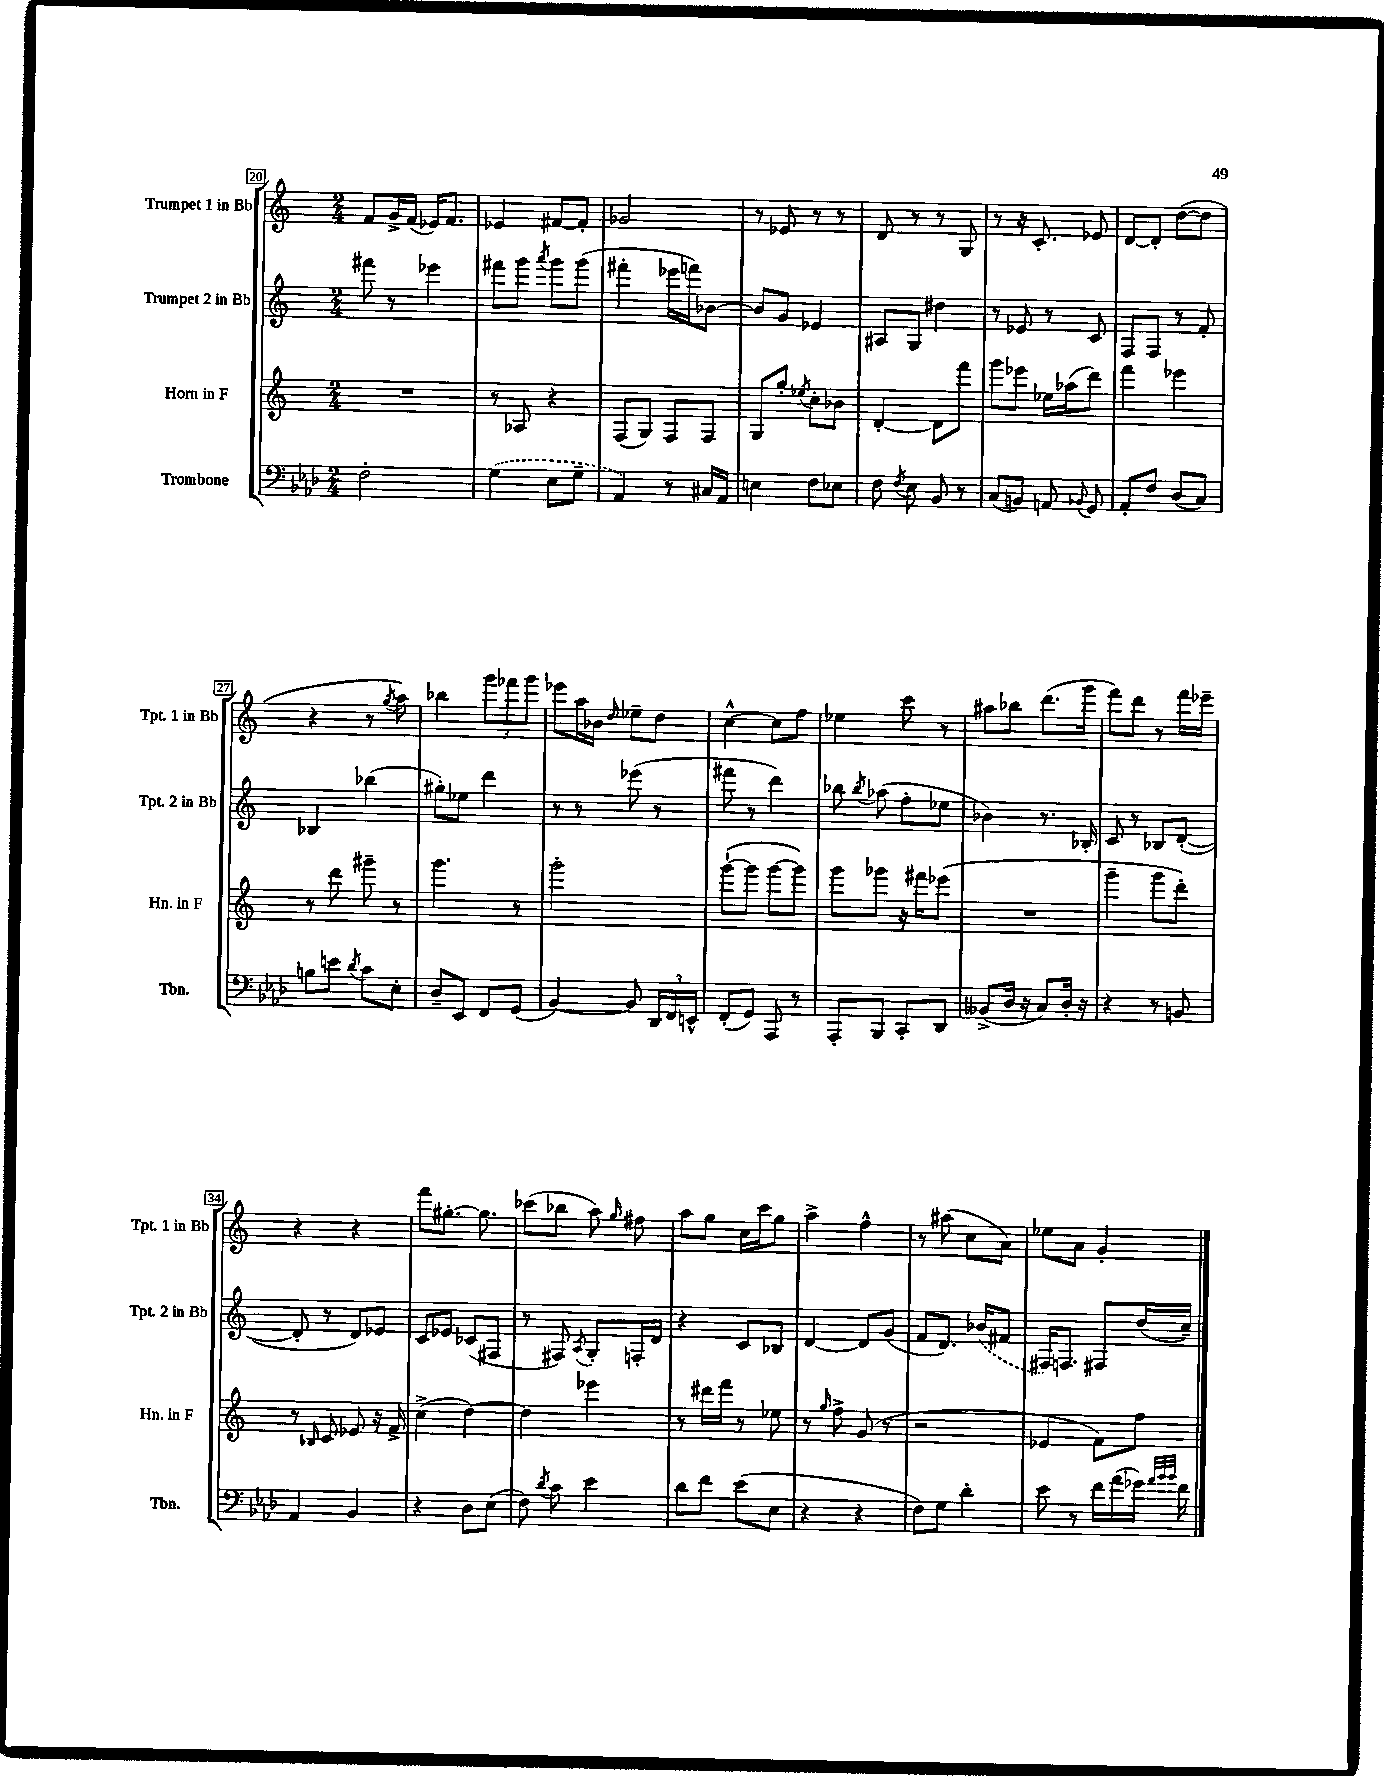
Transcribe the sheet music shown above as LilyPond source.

<<
\new StaffGroup <<
\new Staff = "s0" \with { instrumentName = "Trumpet 1 in Bb" shortInstrumentName = "Tpt. 1 in Bb" } {
    \clef treble \key c \major \numericTimeSignature \time 2/4
    \autoBeamOff f'8[ g'16-> f'16]( ees'16[) f'8.] |
    ees'4 fis'8[~ fis'8]-. |
    ges'2 |
    r8 ees'8 r8 r8 |
    d'8 r8 r8 g8 |
    r8 r16 c'8.-. ees'8 |
    d'8[~ d'8]-. d''8[~( d''8] |
    r4 r8 \acciaccatura { g''8 } a''8) |
    bes''4 \tuplet 3/2 { g'''8[ fes'''8 g'''8] } |
    ees'''8[ a''16 bes'16] \grace { d''16 } ees''8[-- d''8] |
    c''4~-^ c''8[ f''8] |
    ees''4 c'''8 r8 |
    ais''8[ bes''8] d'''8.[( g'''16] |
    f'''8[) d'''8] r8 f'''16[ ees'''16]-- |
    r4 r4 |
    f'''8[ gis''8.]~-. gis''8. |
    ces'''8[( bes''8] a''8) \grace { g''16 } fis''8 |
    a''8[ g''8] c''16[ c'''16 g''8] |
    a''4-> f''4-^ |
    r8 ais''8( c''8[ a'8]) |
    ees''8[ a'8] g'4-. \bar "|." |
}
\new Staff = "s1" \with { instrumentName = "Trumpet 2 in Bb" shortInstrumentName = "Tpt. 2 in Bb" } {
    \clef treble \key c \major \numericTimeSignature \time 2/4
    \autoBeamOff fis'''8 r8 ees'''4 |
    fis'''8[ g'''8] \acciaccatura { a'''8 } g'''8[ g'''8]( |
    fis'''4-. ees'''16[ f'''16) bes'8]~ |
    bes'8[ g'8] ees'4 |
    ais8[ g8] dis''4 |
    r8 ees'8 r8 c'8 |
    f8[ f8] r8 f'8-. |
    bes4 bes''4( |
    gis''8[-.) ees''8] d'''4 |
    r8 r8 ees'''8( r8 |
    fis'''8 r8 d'''4) |
    bes''8 \acciaccatura { bes''8 } aes''8( f''8[-. ees''8] |
    bes'4) r8. bes16-. |
    c'8 r8 bes8[ d'8]~-.( |
    d'8-. r8 d'8[) ees'8] |
    c'8[ ees'8] ces'8[( fis8] |
    r8 fis8) \acciaccatura { a8 } g8[-. f16-. d'16] |
    r4 c'8[ bes8] |
    d'4~ d'8[ g'8]( |
    f'8[ d'8.]) \once \slurDashed bes'16[( fis'8] |
    fis16[) f8.] fis8[ d''16( c''16]--) \bar "|." |
}
\new Staff = "s2" \with { instrumentName = "Horn in F" shortInstrumentName = "Hn. in F" } {
    \clef treble \key c \major \numericTimeSignature \time 2/4
    \autoBeamOff R2 |
    r8 aes8 r4 |
    f8[( g8]) f8[ f8] |
    g8[ g''8]-. \acciaccatura { ees''8 } c''8[-. bes'8] |
    d'4~-. d'8[ f'''8] |
    g'''8[ ees'''8] ees''16[ aes''16( d'''8]) |
    f'''4 ees'''4 |
    r8 d'''8 gis'''8-- r8 |
    g'''4. r8 |
    g'''2-. |
    g'''8[~-!( g'''8] g'''8[~ g'''8]) |
    g'''8[ ges'''8] r16 fis'''16[ ees'''8]( |
    R2 |
    g'''4-- g'''8[ d'''8]-.) |
    r8 \grace { bes16 } c'8 ees'8 r16 f'16-> |
    c''4->( d''4~) |
    d''4 ees'''4 |
    r8 dis'''16[ f'''16] r8 ees''8 |
    r8 \grace { g''16 } f''8-> g'8( r8 |
    r2 |
    ees'4 f'8[) f''8] \bar "|." |
}
\new Staff = "s3" \with { instrumentName = "Trombone" shortInstrumentName = "Tbn." } {
    \clef bass \key aes \major \numericTimeSignature \time 2/4
    \autoBeamOff f2-. |
    \once \slurDashed g4( ees8[ g8]-- |
    aes,4) r8 cis16[ aes,16] |
    e4 f8[ ees8] |
    f8 \acciaccatura { f8 } ees8 bes,8 r8 |
    c8[( b,8]) a,8 \appoggiatura { bes,8 } g,8 |
    aes,8[-. f8] des8[( c8]) |
    b8[ e'8] \acciaccatura { des'8 } c'8[ ees8]-. |
    des8[-- ees,8] f,8[ g,8]( |
    bes,4~) bes,8 \tuplet 3/2 { des,16[ f,16 e,16]-^ } |
    f,8[-.( g,8]) aes,,8 r8 |
    aes,,8[-. bes,,8] c,8[-. des,8] |
    beses,8[->( des16] r16 c8[) des16]-. r16 |
    r4 r8 b,8 |
    aes,4 bes,4 |
    r4 des8[ ees8]( |
    f8) \acciaccatura { des'8 } c'8 ees'4 |
    des'8[ f'8] ees'8[( ees8] |
    r4 r4 |
    f8[) g8] des'4-. |
    ees'8 r8 f'16[ aes'16( ges'16]) \grace { aes'32[ bes'32 bes'32] } f'16 \bar "|." |
}
>>
>>
\layout { \context { \Score currentBarNumber = #20 \override BarNumber.stencil = #(make-stencil-boxer 0.1 0.3 ly:text-interface::print) } }
